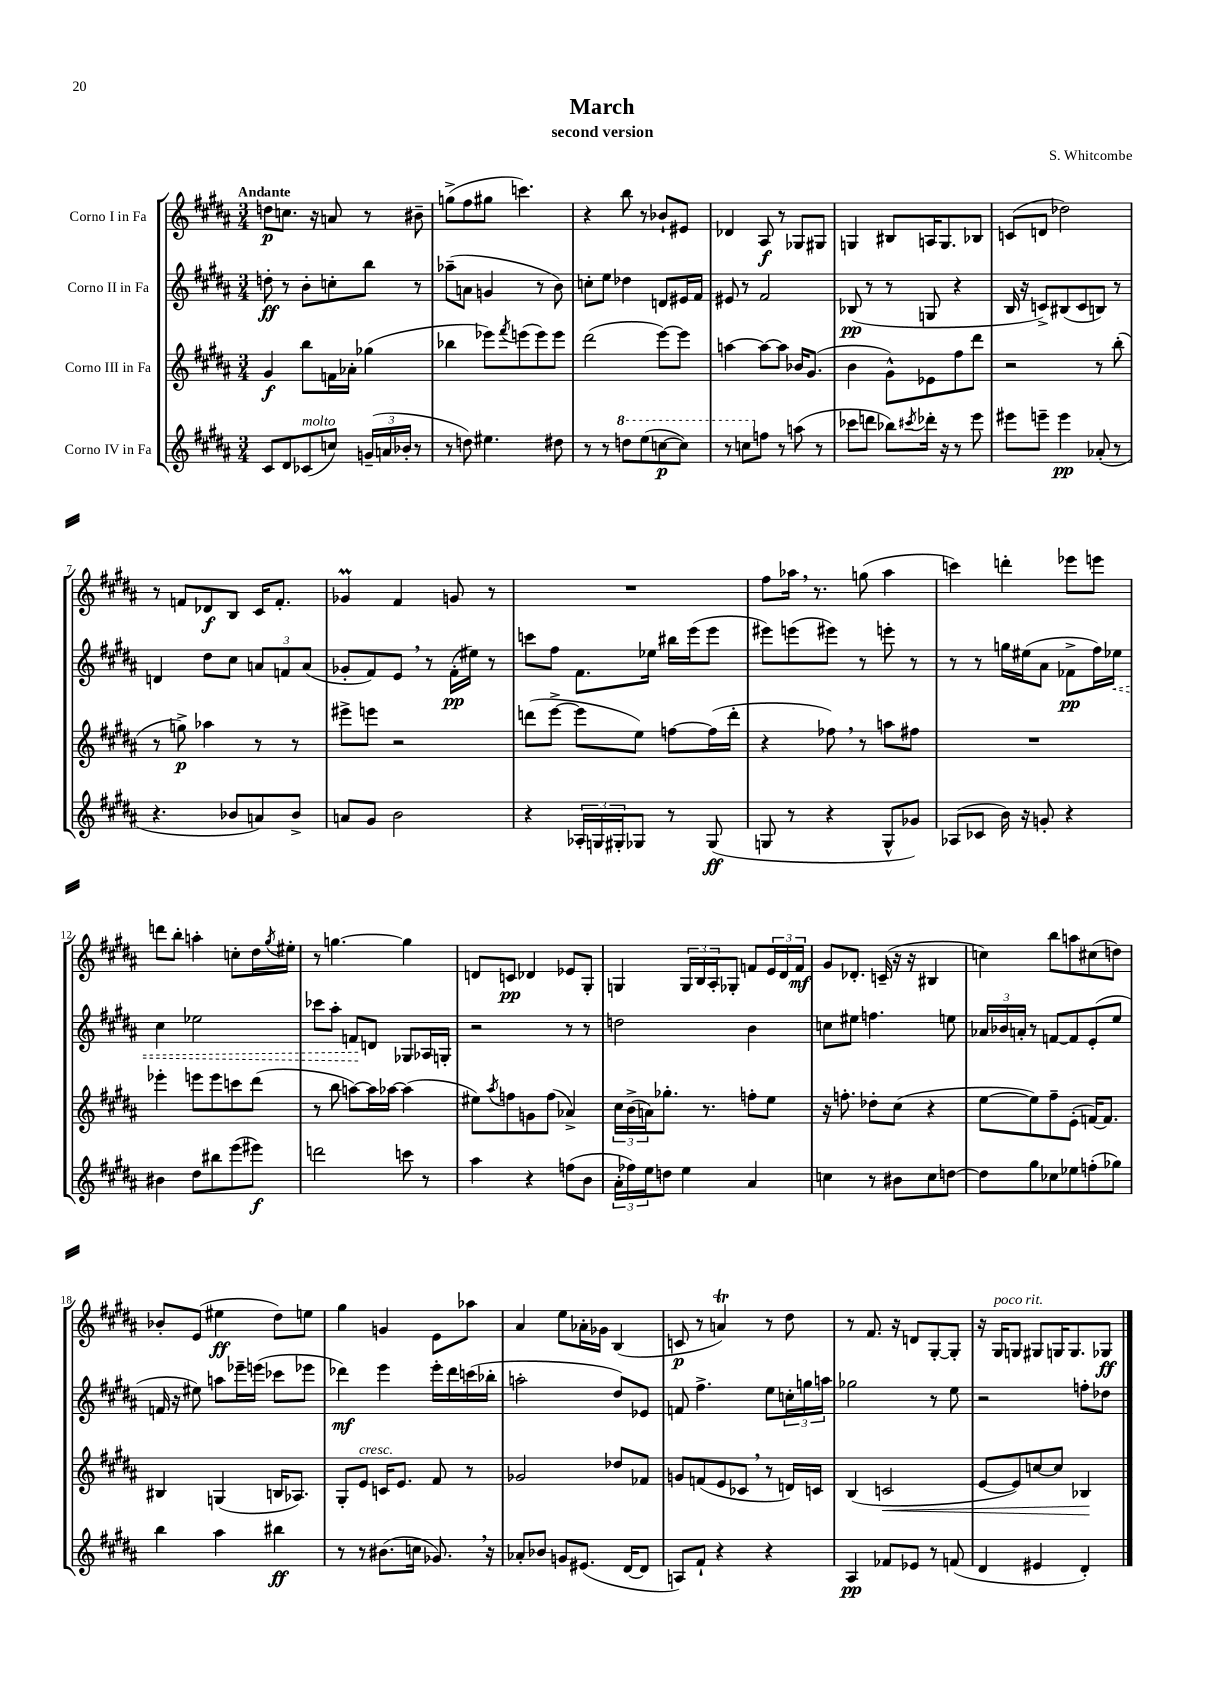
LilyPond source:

\header { title = "March" composer = "S. Whitcombe" subtitle = "second version" }
<<
\new StaffGroup <<
\new Staff = "s0" \with { instrumentName = "Corno I in Fa" } {
    \clef treble \key b \major \numericTimeSignature \time 3/4 \tempo "Andante"
    d''8\p c''8. r16 a'8 r8 bis'8-- |
    g''8->( fis''8 gis''8 c'''4.) |
    r4 b''8 r8 bes'8-! eis'8 |
    des'4 ais8\f r8 ges8 gis8 |
    g4 bis8 a16 g8. bes8 |
    c'8( d'8 des''2) |
    r8 f'8 des'8\f b8 cis'16 f'8.-. |
    ges'4\prall fis'4 g'8 r8 |
    R2. |
    fis''8 aes''16 \breathe r8. g''8( aes''4 |
    c'''4) d'''4-. ees'''8 e'''8 |
    d'''8 b''8-. a''4-. c''8-. dis''16 \acciaccatura { gis''8 } eis''16-. |
    r8 g''4.~ g''4 |
    d'8 c'8\pp des'4 ees'8 gis8-. |
    g4 \tuplet 3/2 { g16 b16 ais16-. } ges8-. f'8 \tuplet 3/2 { e'16 dis'16 f'16\mf } |
    gis'8 des'8.-. c'16--( r16 r16 bis4 |
    c''4) b''8 a''8 cis''8( d''8) |
    bes'8-. e'8( eis''4\ff dis''8) e''8 |
    gis''4 g'4 e'8 aes''8 |
    ais'4 e''8 aes'16-. ges'16 b4( |
    c'8\p r8 a'4\trill) r8 dis''8 |
    r8 fis'8. r16 d'8 gis8~-. gis8-. |
    r16 gis16^\markup { \italic "poco rit." } g8 gis8 g16 g8. ges8\ff \bar "|." |
}
\new Staff = "s1" \with { instrumentName = "Corno II in Fa" } {
    \clef treble \key b \major \numericTimeSignature \time 3/4
    d''8-.\ff r8 b'8-. c''8-. b''8 r8 |
    aes''8--( a'8 g'4 r8 b'8) |
    c''8-. e''8 des''4 d'8 eis'16 fis'16 |
    eis'8 r8 fis'2 |
    bes8\pp( r8 r8 g8 r4 |
    b16 r16 c'8->) bis8( c'8 b8) r8 |
    d'4 dis''8 cis''8 \tuplet 3/2 { a'8 f'8 a'8( } |
    ges'8-. fis'8) e'8 \breathe r8 fis'16-.\pp( eis''16) r8 |
    c'''8 fis''8 fis'8. ees''16 bis''16 e'''16( e'''8 |
    eis'''8) e'''8( eis'''8) r8 e'''8-. r8 |
    r8 r8 g''16 eis''16( ais'8 fes'8->\pp fis''16) \once \override Hairpin.style = #'dashed-line ees''16\< |
    cis''4 ees''2 |
    ces'''8 ais''8-. f'8\! d'8 ges8 aes16 g16-. |
    r2 r8 r8 |
    d''2 b'4 |
    c''8 eis''8 f''4. e''8 |
    \tuplet 3/2 { aes'16 bes'16 a'16-. } r8 f'8~ f'8 e'8-.( e''8 |
    f'16 r16 eis''8) a''8 ees'''16-- e'''16( ces'''8 ees'''8 |
    des'''4\mf) e'''4 e'''16-. des'''16 c'''16( bes''16-. |
    a''2-. dis''8) ees'8 |
    f'8 fis''4.-> e''8 \tuplet 3/2 { c''16-. g''16 a''16 } |
    ges''2 r8 e''8 |
    r2 f''8-. des''8 \bar "|." |
}
\new Staff = "s2" \with { instrumentName = "Corno III in Fa" } {
    \clef treble \key b \major \numericTimeSignature \time 3/4
    gis'4\f b''8 f'16 aes'16-. ges''4( |
    bes''4 ees'''8) \acciaccatura { fis'''8 } e'''8( e'''8) e'''8 |
    dis'''2( e'''8~) e'''8 |
    a''4~ a''8~ a''8 bes'16 gis'8.( |
    b'4 gis'8-^) ees'8 fis''8 dis'''8 |
    r2 r8 b''8-.( |
    r8 g''8->\p) aes''4 r8 r8 |
    eis'''8-> e'''8 r2 |
    d'''8( e'''8~-> e'''8 e''8) f''8~ f''16( d'''16-. |
    r4 fes''8) \breathe r8 a''8 fis''8 |
    R2. |
    ees'''4-. e'''8 e'''8 c'''8 dis'''8( |
    r8 b''8 a''8~) a''16 aes''16~ aes''4( |
    eis''8) \acciaccatura { ais''8 } f''8 g'8 f''8( aes'4->) |
    \tuplet 3/2 { cis''16 b'16->( a'16) } ges''8.-. r8. f''8-. e''8 |
    r16 f''8.-. des''8-. cis''8( r4 |
    e''8~ e''8) fis''8-- e'8-.( f'16~) f'8. |
    bis4 g4( b16 aes8.) |
    gis8-. e'8^\markup { \italic "cresc." } c'16 e'8. fis'8 r8 |
    ges'2 des''8 fes'8 |
    g'8 f'8( e'8 ces'8 \breathe r8 d'16) c'16 |
    b4( c'2\< |
    e'8~ e'8) c''8~ c''8 bes4\! \bar "|." |
}
\new Staff = "s3" \with { instrumentName = "Corno IV in Fa" } {
    \clef treble \key b \major \numericTimeSignature \time 3/4
    cis'8 dis'8 ces'8^\markup { \italic "molto" }( c''8) \tuplet 3/2 { g'16--( a'16 bes'16-. } r8 |
    r8 d''8) eis''4. dis''8 |
    r8 r8 \ottava #1 d'''8 e'''8( c'''8~\p c'''8) |
    r8 c'''8 \ottava #0 f''8 r8 a''8( r8 |
    ces'''8 d'''8 bes''8) \acciaccatura { cis'''8 } des'''16-. r16 r8 e'''8 |
    eis'''8 e'''8-- e'''4\pp aes'8-.( r8 |
    r4. bes'8 a'8) bes'8-> |
    a'8 gis'8 b'2 |
    r4 \tuplet 3/2 { aes16-. g16 gis16-. } ges8 r8 ges8\ff( |
    g8 r8 r4 g8-^ ges'8) |
    aes8( ces'8 b'16) r16 g'8-. r4 |
    bis'4 dis''8 bis''8 e'''8( eis'''8\f) |
    d'''2 c'''8 r8 |
    ais''4 r4 f''8( b'8 |
    \tuplet 3/2 { ais'16-. fes''16) e''16 } d''8 e''4 ais'4 |
    c''4 r8 bis'8 c''8 d''8~ |
    d''8 gis''8 ces''8 ees''8 f''8-.( ges''8) |
    b''4 ais''4 bis''4\ff |
    r8 r8 bis'8.( c''16 ges'8.) \breathe r16 |
    aes'8-. bes'8 g'8 eis'8.( dis'16~ dis'8 |
    a8) fis'8-! r4 r4 |
    ais4\pp fes'8 ees'8 r8 f'8( |
    dis'4 eis'4 dis'4-.) \bar "|." |
}
>>
>>
